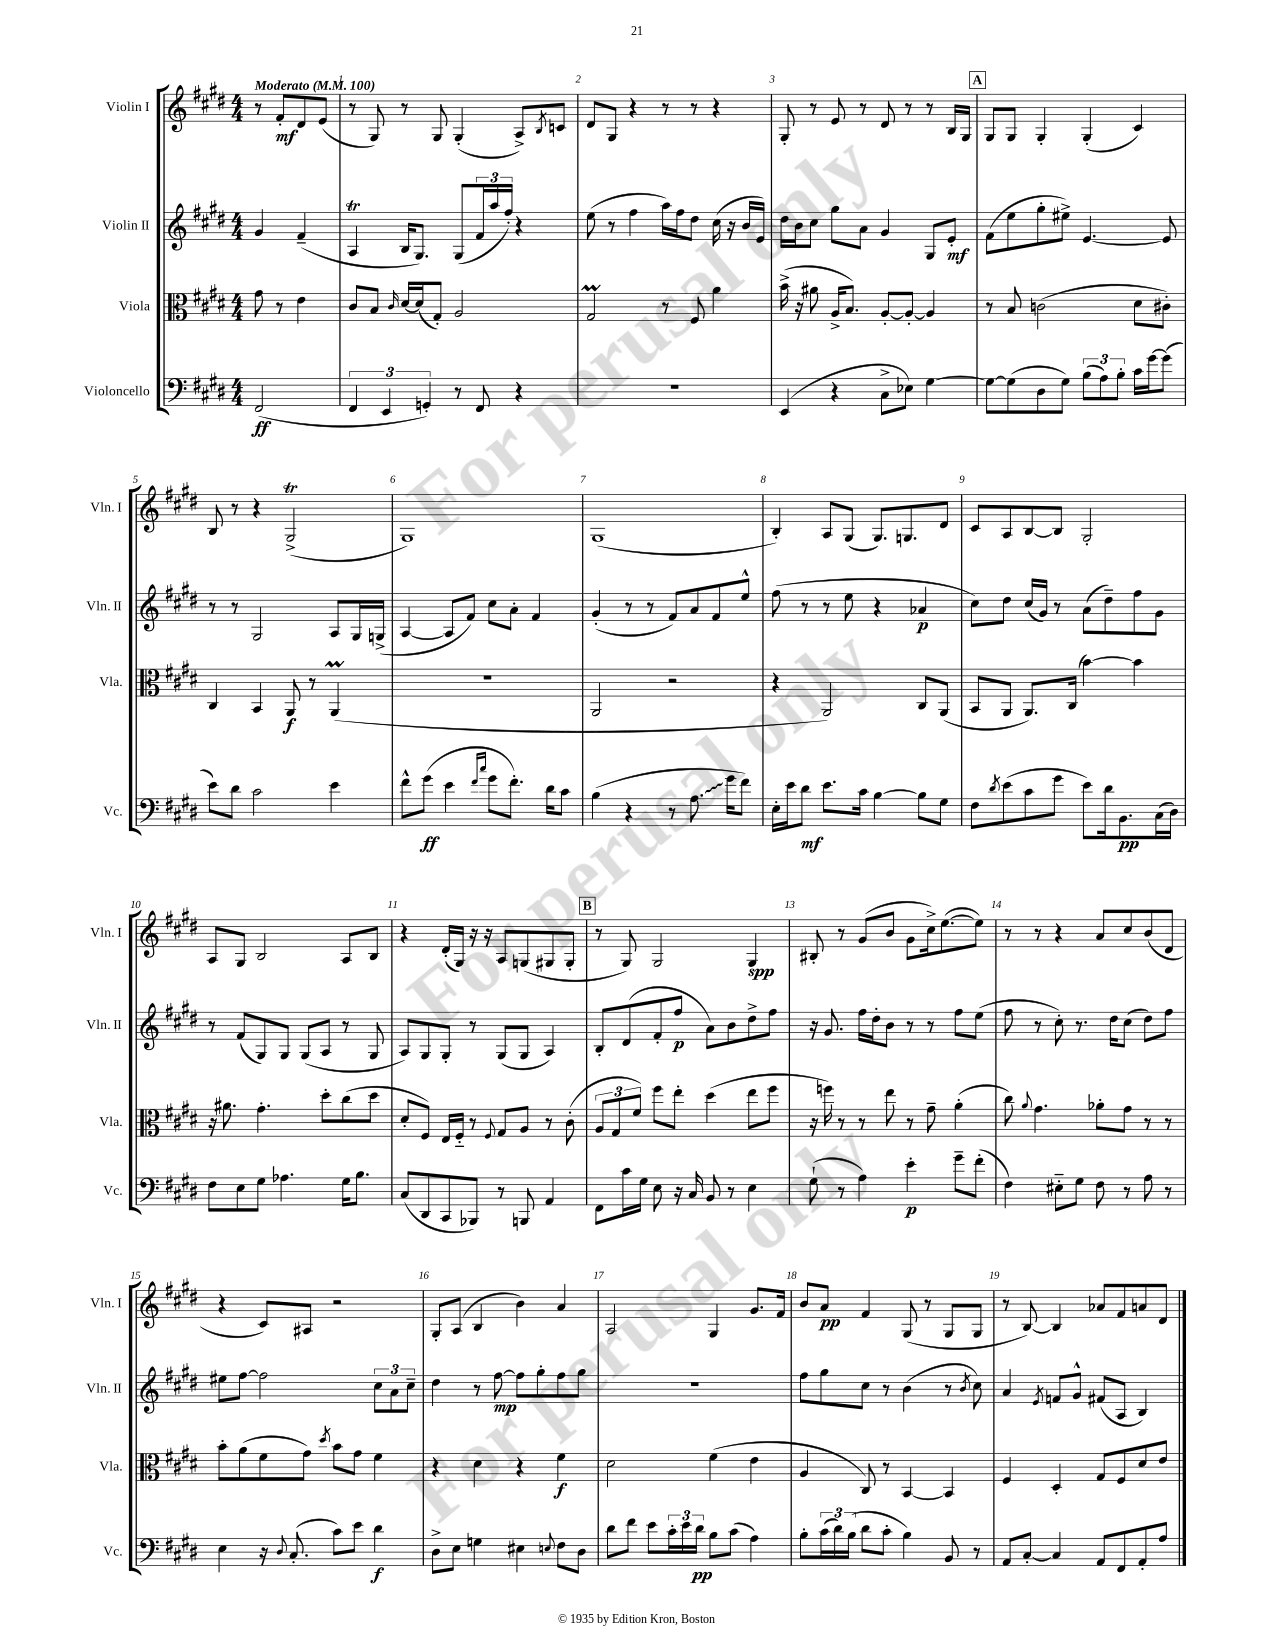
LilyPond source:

<<
\new StaffGroup <<
\new Staff = "s0" \with { instrumentName = "Violin I" shortInstrumentName = "Vln. I" } {
    \clef treble \key e \major \numericTimeSignature \time 4/4 \partial 2 \tempo "Moderato" 4 = 100
    r8 fis'8-.\mf dis'8 e'8( |
    r8 gis8) r8 gis8 gis4-.( a8->) \acciaccatura { b8 } c'8 |
    dis'8 gis8 r4 r8 r8 r4 |
    gis8-. r8 e'8 r8 dis'8 r8 r8 b16 gis16 |
    \mark \markup { \box "A" } gis8 gis8 gis4-. gis4-.( cis'4) |
    b8 r8 r4 gis2->\trill( |
    gis1) |
    gis1( |
    b4-.) a8 gis8( gis8.) g8. dis'8 |
    cis'8 a8 b8~ b8 gis2-. |
    a8 gis8 b2 a8 b8 |
    r4 dis'16-.( gis16) r16 r16 a8 g8( gis8 gis8-. |
    \mark \markup { \box "B" } r8 gis8) gis2 gis4\spp |
    bis8-. r8 gis'8( b'8 gis'8 cis''16->) e''8.~( e''8) |
    r8 r8 r4 a'8 cis''8 b'8( dis'8 |
    r4 cis'8) ais8 r2 |
    gis8-. a8( b4 b'4) a'4 |
    a2 gis4 gis'8. fis'16 |
    b'8 a'8\pp fis'4 gis8( r8 gis8 gis8 |
    r8 b8~) b4 aes'8 fis'8 a'8 dis'8 \bar "|." |
}
\new Staff = "s1" \with { instrumentName = "Violin II" shortInstrumentName = "Vln. II" } {
    \clef treble \key e \major \numericTimeSignature \time 4/4 \partial 2
    gis'4 fis'4--( |
    a4\trill b16 gis8.) gis8( \tuplet 3/2 { fis'16 a''16 fis''16-.) } r4 |
    e''8( r8 fis''4 a''16) fis''16 dis''8 cis''16( r16 b'16 e'16) |
    dis''16 b'16 cis''8 gis''8 a'8 gis'4 gis8 e'8-.\mf |
    \mark \markup { \box "A" } fis'8( e''8 gis''8-. eis''8->) e'4.~ e'8 |
    r8 r8 gis2 a8 gis16 g16->( |
    a4~ a8 fis'8) cis''8 a'8-. fis'4 |
    gis'4-.( r8 r8 fis'8) a'8 fis'8 e''8-^ |
    fis''8( r8 r8 e''8 r4 aes'4\p |
    cis''8) dis''8 cis''16( gis'16) r8 a'8( dis''8--) fis''8 gis'8 |
    r8 fis'8( gis8) gis8 gis8( a8 r8 gis8 |
    a8) gis8 gis8-. r8 gis8( gis8 a4) |
    \mark \markup { \box "B" } b8-. dis'8( fis'8-. fis''8\p a'8) b'8 dis''8-> fis''8 |
    r16 gis'8. fis''16 dis''16-. b'8 r8 r8 fis''8 e''8( |
    fis''8 r8 cis''8-.) r8. dis''16 cis''8( dis''8) fis''8 |
    eis''8 fis''8~ fis''2 \tuplet 3/2 { cis''8 a'8 cis''8-- } |
    dis''4 r8 fis''8~\mp fis''8 gis''8-. fis''8 gis''8 |
    r1 |
    fis''8 gis''8 cis''8 r8 b'4( r8 \acciaccatura { b'8 } cis''8) |
    a'4 \acciaccatura { e'8 } f'8 gis'8-^ fis'8( a8 b4) \bar "|." |
}
\new Staff = "s2" \with { instrumentName = "Viola" shortInstrumentName = "Vla." } {
    \clef alto \key e \major \numericTimeSignature \time 4/4 \partial 2
    gis'8 r8 e'4 |
    cis'8 b8 \grace { cis'16 } dis'16~ dis'16( gis8-.) a2 |
    gis2\prall r8 fis8 a'4 |
    b'16->( r16 ais'8 a16-> b8.) a8~-. a8~-. a4 |
    \mark \markup { \box "A" } r8 b8 c'2( dis'8 cis'8-.) |
    cis4 b,4 a,8\f r8 a,4\prall( |
    R1 |
    a,2 r2 |
    r4 a,2) cis8 a,8( |
    b,8 a,8 a,8.) cis16( b'4~) b'4 |
    r16 ais'8. gis'4.-. dis''8-. cis''8( dis''8 |
    dis'8-. fis8) e16 fis16-_ r8 \appoggiatura { fis8 } gis8 a8 r8 cis'8-.( |
    \mark \markup { \box "B" } \tuplet 3/2 { a8 gis8 fis'8) } fis''8 e''8-. dis''4( e''8 fis''8 |
    r16 f''16) r8 r8 e''8 r8 gis'8-- a'4-.( |
    cis''8) \appoggiatura { a'8 } gis'4. aes'8-. gis'8 r8 r8 |
    b'8-. a'8( fis'8 gis'8) \acciaccatura { dis''8 } b'8 gis'8 fis'4 |
    r4 dis'4 r4 fis'4\f |
    dis'2 fis'4( e'4 |
    a4 cis8) r8 b,4~ b,4 |
    fis4 dis4-. gis8 fis8 dis'8 e'8 \bar "|." |
}
\new Staff = "s3" \with { instrumentName = "Violoncello" shortInstrumentName = "Vc." } {
    \clef bass \key e \major \numericTimeSignature \time 4/4 \partial 2
    fis,2\ff( |
    \tuplet 3/2 { fis,4 e,4 g,4-.) } r8 fis,8 r4 |
    R1 |
    e,4( r4 cis8-> ees8) gis4~ |
    \mark \markup { \box "A" } gis8~ gis8( dis8 gis8) \tuplet 3/2 { b8( a8) b8-. } cis'16 gis'16~ gis'8( |
    e'8) dis'8 cis'2 e'4 |
    fis'8-^ gis'8\ff( e'4 \grace { fis'16 cis''16 } gis'8 fis'8.-.) dis'16 cis'8 |
    b4( r4 r8 \once \override Glissando.style = #'zigzag a8.\glissando gis'16 fis'8) |
    e16-. e'16 dis'8\mf e'8. cis'16 b4~ b8 gis8 |
    fis8 \acciaccatura { dis'8 } e'8( cis'8 gis'8 e'8) dis'16 b,8.\pp cis16( dis16) |
    fis8 e8 gis8 aes4. gis16 b8. |
    cis8( dis,8 cis,8 bes,,8) r8 b,,8 a,4 |
    \mark \markup { \box "B" } fis,8 cis'16 gis16 e8 r16 cis16 b,8 r8 e4 |
    gis8-!( r8 a4) e'4-.\p gis'8-- fis'8-.( |
    fis4) eis8-_ gis8 fis8 r8 a8 r8 |
    e4 r16 \appoggiatura { dis8 } cis8.-.( cis'8) e'8 dis'4\f |
    dis8-> e8 g4 eis4 \appoggiatura { e8 } fis8 dis8 |
    dis'8 fis'8 e'8 \tuplet 3/2 { cis'16-. e'16 dis'16\pp } b8 cis'8( a4) |
    b8-. \tuplet 3/2 { cis'16( dis'16) b16( } dis'8 cis'8-. b4) b,8 r8 |
    a,8 cis8~-. cis4 a,8 fis,8 a,8-. a8 \bar "|." |
}
>>
>>
\layout { \context { \Score \override BarNumber.break-visibility = ##(#f #t #t) barNumberVisibility = #all-bar-numbers-visible } }
